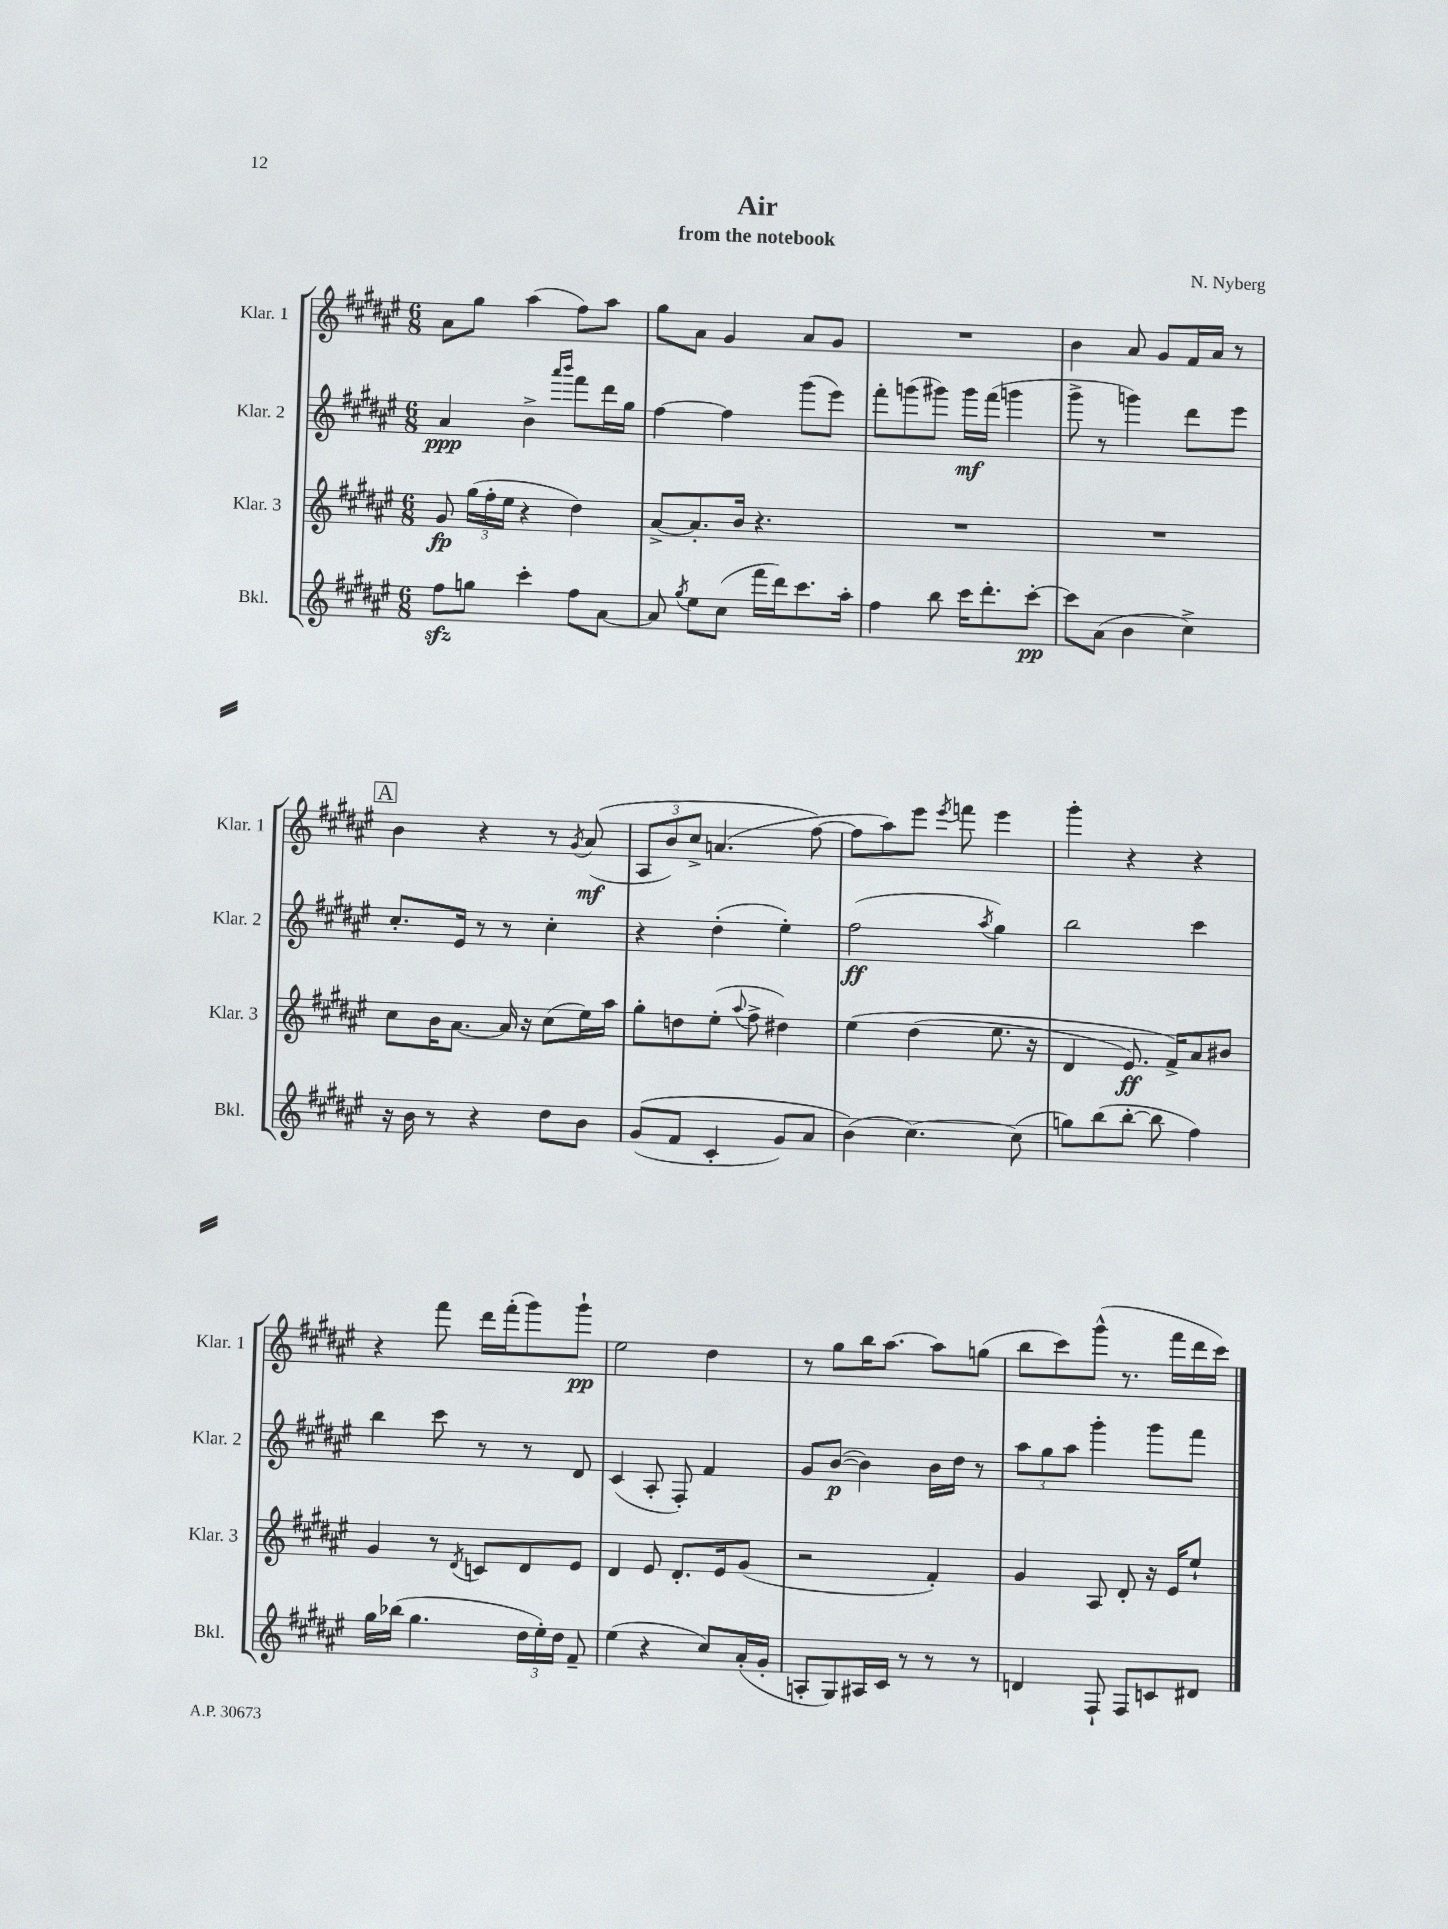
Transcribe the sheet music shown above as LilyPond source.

\header { title = "Air" composer = "N. Nyberg" subtitle = "from the notebook" }
<<
\new StaffGroup <<
\new Staff = "s0" \with { instrumentName = "Klar. 1" shortInstrumentName = "Klar. 1" } {
    \clef treble \key fis \major \numericTimeSignature \time 6/8
    \autoBeamOff ais'8[ gis''8] ais''4( fis''8[) ais''8] |
    gis''8[ ais'8] gis'4 ais'8[ gis'8] |
    R2. |
    b'4 ais'8 gis'8[ fis'16 ais'16] r8 |
    \mark \markup { \box "A" } b'4 r4 r8 \acciaccatura { gis'8 } ais'8\mf(\( |
    \tuplet 3/2 { ais8[ b'8) cis''8]-> } a'4.( fis''8~\) |
    fis''8[ ais''8) eis'''8] \acciaccatura { eis'''8 } f'''8 eis'''4 |
    gis'''4-. r4 r4 |
    r4 fis'''8 dis'''16[ fis'''16-.( gis'''8) gis'''8]-!\pp |
    eis''2 dis''4 |
    r8 gis''8[ b''16 ais''8.]~ ais''8[ g''8]( |
    b''8[ cis'''8) gis'''8]-^( r8. fis'''16[ dis'''16 cis'''16]) \bar "|." |
}
\new Staff = "s1" \with { instrumentName = "Klar. 2" shortInstrumentName = "Klar. 2" } {
    \clef treble \key fis \major \numericTimeSignature \time 6/8
    \autoBeamOff ais'4\ppp b'4-> \grace { ais'''16[ b'''16] } fis'''8[ dis'''16 gis''16] |
    fis''4~ fis''4 gis'''8[( eis'''8]) |
    fis'''8[-. g'''8( gis'''8]) gis'''16[\mf fis'''16]( g'''4 |
    gis'''8-> r8 g'''4) dis'''8[ eis'''8] |
    \mark \markup { \box "A" } cis''8.[-. eis'16] r8 r8 cis''4-. |
    r4 dis''4-.( eis''4-.) |
    fis''2\ff( \acciaccatura { ais''8 } gis''4) |
    b''2 cis'''4 |
    b''4 cis'''8 r8 r8 dis'8 |
    cis'4( ais8-. fis8-.) fis'4 |
    gis'8[ b'8]~\p( b'4) b'16[ dis''16] r8 |
    \tuplet 3/2 { ais''8[ gis''8 ais''8] } gis'''4-. gis'''8[ fis'''8] \bar "|." |
}
\new Staff = "s2" \with { instrumentName = "Klar. 3" shortInstrumentName = "Klar. 3" } {
    \clef treble \key fis \major \numericTimeSignature \time 6/8
    \autoBeamOff gis'8\fp \tuplet 3/2 { gis''16[( fis''16-. eis''16] } r4 dis''4) |
    ais'8[~-> ais'8.-. b'16] r4. |
    R2. |
    R2. |
    \mark \markup { \box "A" } cis''8[ b'16 ais'8.]~ ais'16 r16 cis''8[( eis''16) ais''16] |
    gis''8[-. d''8 eis''8]-.( \appoggiatura { ais''8 } fis''8-> dis''4) |
    eis''4\( dis''4( eis''8. r16 |
    dis'4 eis'8.\ff) fis'16[->\) ais'8 bis'8] |
    gis'4 r8 \acciaccatura { dis'8 } c'8[ dis'8 eis'8] |
    dis'4 eis'8 dis'8.[-. eis'16 gis'8]( |
    r2 fis'4-.) |
    gis'4 ais8 dis'8-. r16 eis'16[ eis''8]-! \bar "|." |
}
\new Staff = "s3" \with { instrumentName = "Bkl." shortInstrumentName = "Bkl." } {
    \clef treble \key fis \major \numericTimeSignature \time 6/8
    \autoBeamOff fis''8[\sfz g''8] cis'''4-. fis''8[ ais'8]~ |
    ais'8 \acciaccatura { gis''8 } eis''8[ cis''8]( fis'''16[ dis'''16) cis'''8. ais''16]-. |
    fis''4 b''8 cis'''16[ dis'''8.-. cis'''8]~-.\pp |
    cis'''8[ ais'8]( b'4 cis''4->) |
    \mark \markup { \box "A" } r16 b'16 r8 r4 dis''8[ b'8] |
    gis'8[(\( fis'8] cis'4-. gis'8[) ais'8] |
    b'4(\) cis''4.~) cis''8( |
    g''8[) b''8( b''8]~-. b''8 fis''4) |
    gis''16[ bes''16]( gis''4. \tuplet 3/2 { dis''16[ eis''16-.) dis''16] } fis'8-- |
    eis''4( r4 cis''8[) ais'16-.( gis'16]-. |
    a8[-. gis8) ais16 cis'16] r8 r8 r8 |
    d'4 fis8-! fis8[ c'8 dis'8] \bar "|." |
}
>>
>>
\layout { \context { \Score \remove "Bar_number_engraver" } }
